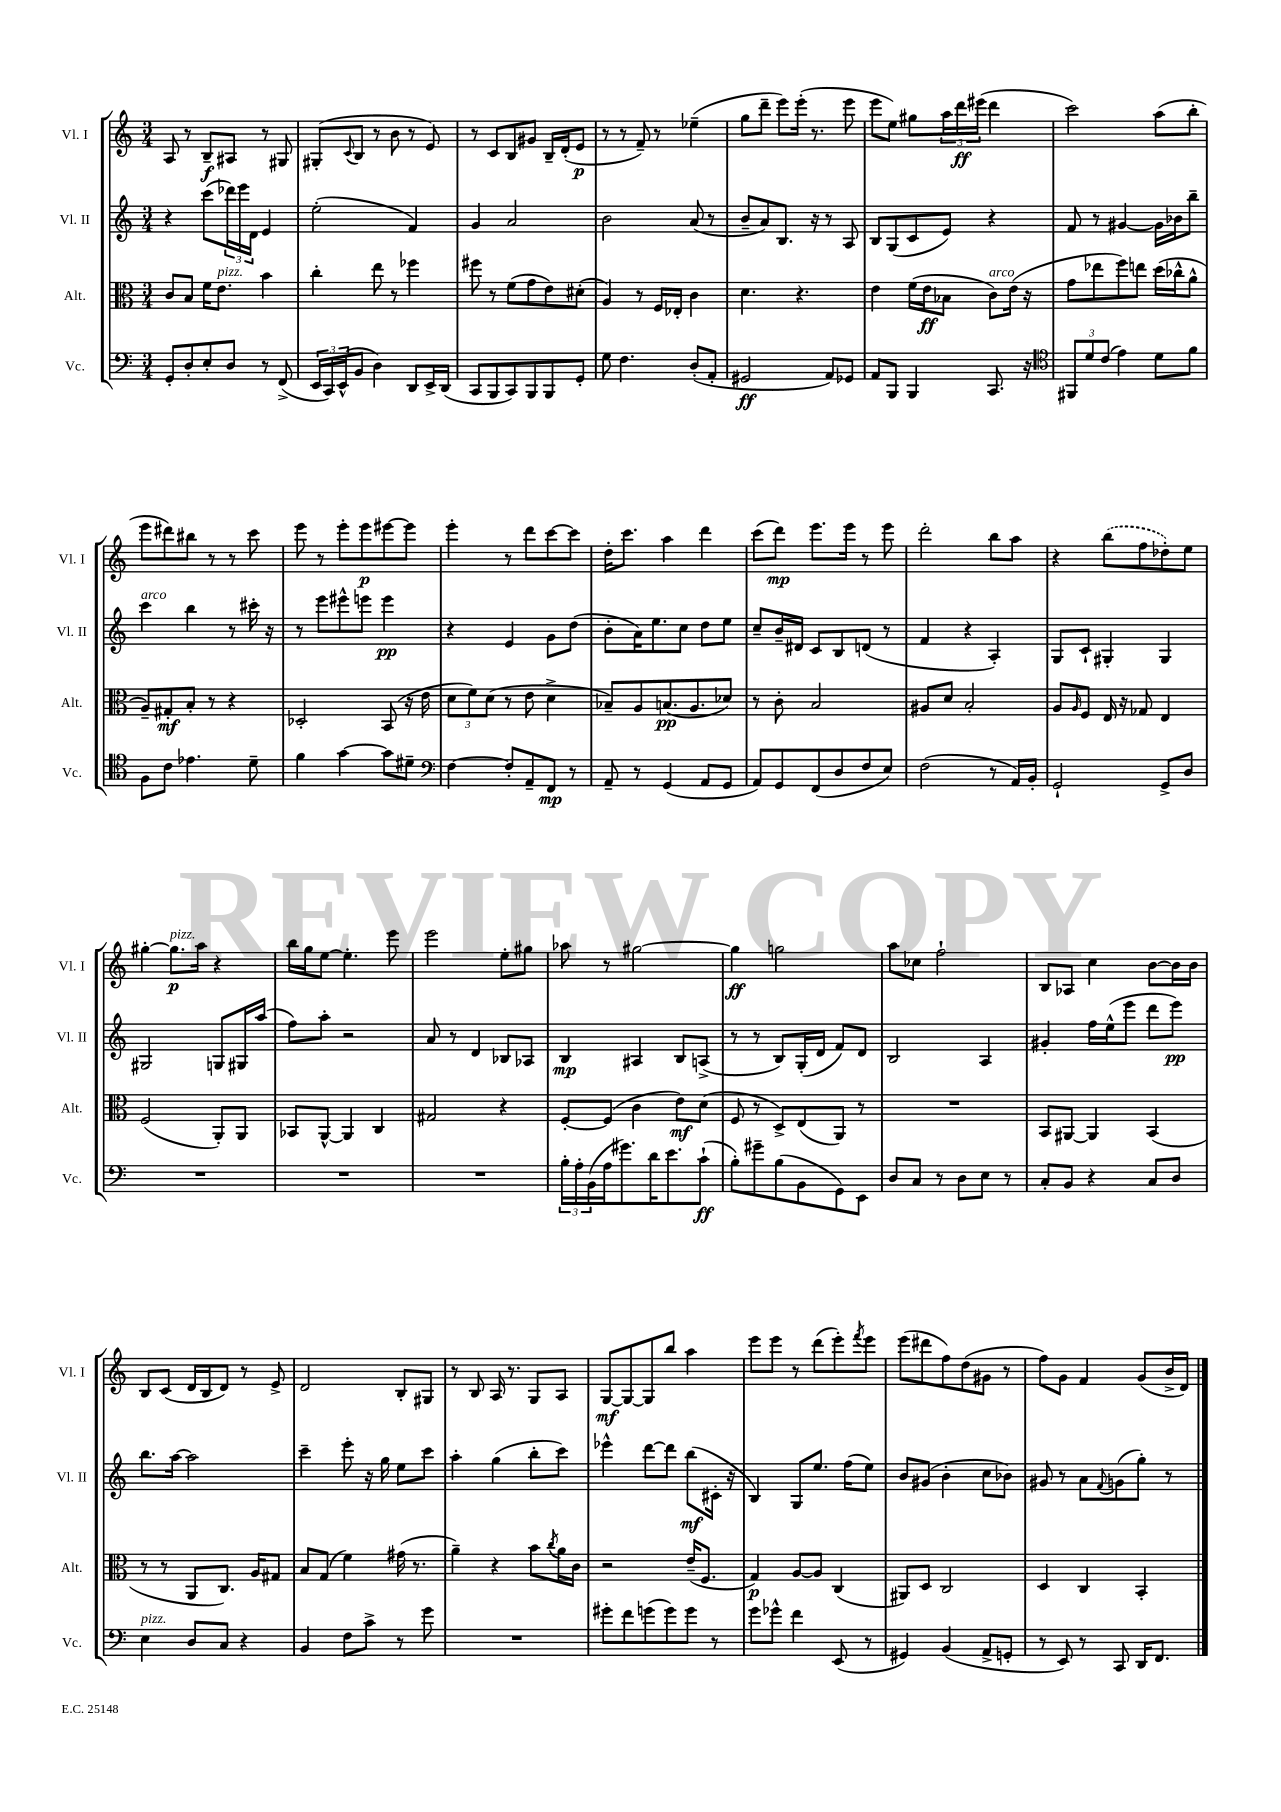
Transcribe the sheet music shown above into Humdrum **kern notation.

**kern	**kern	**kern	**kern
*staff4	*staff3	*staff2	*staff1
*clefF4	*clefC3	*clefG2	*clefG2
*k[]	*k[]	*k[]	*k[]
*M3/4	*M3/4	*M3/4	*M3/4
8GG'	8c	4r	8A
8D'	8B	.	8r
8E'	16f	(8ccc	8B~
.	8.e	.	.
8D	.	24ddd-)	8A#
.	.	24eee	.
.	.	24d	.
8r	4b	4e	8r
(8FF^	.	.	8G#
=	=	=	=
24EE	4cc'	(2ee'	(8G#'
24CC)	.	.	.
(24EE^^	.	.	.
.	.	.	8qqc
8BB	.	.	8B
4D)	8ee	.	8r
.	8r	.	8b
8DD	4ff-	4f)	8r
16EE^	.	.	8e)
(16DD	.	.	.
=	=	=	=
8CC	8ff#	4g	8r
8BBB	8r	.	8c
8CC)	(8f	2a	8B
8BBB	8g	.	8g#
8BBB	8e)	.	16B~
.	.	.	(16d'
8GG'	(8d#'	.	8e
=	=	=	=
8G	4A)	2b	8r
4.F	.	.	8r
.	8r	.	8f~)
.	16F	.	8r
.	16E-'	.	.
(8D'	4c	(8a	(4ee-~
8AA'	.	8r	.
=	=	=	=
2GG#	4.d	8b~	8gg
.	.	8a)	8ddd~
.	.	8.B	8eee)
.	4.r	.	(16eee'
.	.	16r	8.r
8AA)	.	8r	.
8GG-	.	8A	8eee
=	=	=	=
8AA	4e	8B	8eee
8BBB	.	(8G	8ee)
4BBB	(16f	8c	8gg#
.	16e	.	.
.	8B-	8e)	24aa
.	.	.	24ddd
.	.	.	(24eee#
8.CC	8c)	4r	4ddd
.	(16e	.	.
16r	16r	.	.
=	=	=	=
*clefC4	*	*	*
12FF#	8g	8f	2ccc)
12d	.	.	.
.	8ee-	8r	.
(12c	.	.	.
4e)	8ff)	[4g#	.
.	8ee	.	.
8d	(16dd	16g#]	(8aa
.	16cc-^^	16b-	.
8f	8a^^	8bb~	8bb'
=	=	=	=
8F	8A~)	4ccc	8eee
8c	8G#'	.	8ddd#)
4.e-	8B'	4bb	8bb#
.	8r	.	8r
.	4r	8r	8r
8d~	.	16ccc#'	8ccc
.	.	16r	.
=	=	=	=
4f	2D-'	8r	8eee
.	.	8eee	8r
[4g	.	8eee#^^	8eee'
.	.	8eee	8eee
8g]	(8BB	4eee	[8eee#
8d#~	16r	.	8eee#]
.	16e	.	.
=	=	=	=
*clefF4	*	*	*
[4F	12d	4r	4eee'
.	12f)	.	.
.	(12d	.	.
8F']	8r	4e	8r
8AA~	8e	.	8ddd
8FF	4d^	8g	[8ccc
8r	.	(8dd	8ccc]
=	=	=	=
8AA~	8B-~)	8b'	16dd'
.	.	.	8.ccc
8r	8A	16a)	.
.	.	8.ee	.
(4GG	(8.B	.	4aa
.	.	8cc	.
.	8.A	.	.
8AA	.	8dd	4ddd
8GG	8d-)	8ee	.
=	=	=	=
8AA)	8r	8cc~	(8ccc
8GG	8c'	16b~	8ddd)
.	.	16d#	.
(8FF	2B	8c	8.eee
8D	.	8B	.
.	.	.	16eee
8F	.	(8d	8r
8E)	.	8r	8eee
=	=	=	=
(2F	8A#	4f	2ddd'
.	8d	.	.
.	2B'	4r	.
8r	.	4A')	8bb
16AA)	.	.	8aa
16BB'	.	.	.
=	=	=	=
2GG`	8A	8G	4r
.	16qqA	.	.
.	8F	8c`	.
.	16E	4G#'	(8bb
.	16r	.	.
.	8G-	.	8ff
8GG^	4E	4G#	8dd-')
8D	.	.	8ee
=	=	=	=
2.r	(2F	2G#	[4gg#'
.	.	.	8.gg#]
.	.	.	16aa
.	8AA')	8G	4r
.	8AA	16G#	.
.	.	(16aa	.
=	=	=	=
2.r	8BB-	8ff)	16bb
.	.	.	16gg
.	[8AA^^	8aa'	[8ee
.	4AA]	2r	4.ee']
.	4C	.	.
.	.	.	8eee
=	=	=	=
2.r	2G#	8a	2eee
.	.	8r	.
.	.	4d	.
.	4r	8B-	8ee'
.	.	8A-	8gg#
=	=	=	=
24B'	[8F'	4B	8aa-
24A'	.	.	.
(24BB	.	.	.
16A	(8F]	.	8r
8.g#)	.	.	.
.	4c	4A#	[2gg#
16d	.	.	.
8.e	.	.	.
.	8e)	8B	.
(8c`	(8d	(8A^	.
=	=	=	=
8B')	8F	8r	4gg#]
8g#~	8r	8r	.
(8B	8D^)	8B)	2gg
8BB	(8E	(16G'	.
.	.	16d	.
8GG)	8AA)	8f)	.
8EE	8r	8d	.
=	=	=	=
8D	2.r	2B	8aa
8C	.	.	8cc-
8r	.	.	2ff`
8D	.	.	.
8E	.	4A	.
8r	.	.	.
=	=	=	=
8C'	8BB	4g#'	8B
8BB	[8AA#	.	8A-
4r	4AA#]	16ff	4cc
.	.	(16ee^^	.
.	.	8eee	.
8C	(4BB	8ddd	[8b
8D	.	8eee)	16b]
.	.	.	16b
=	=	=	=
4E	8r	8.bb	8B
.	8r	.	(8c
.	.	[16aa	.
8D	8AA	2aa]	16d
.	.	.	16B
8C	8.C)	.	8d)
4r	.	.	8r
.	16A	.	.
.	8G#	.	8e^
=	=	=	=
4BB	8B	4ccc~	2d
.	(8G	.	.
8F	4f)	8eee'	.
8c^	.	16r	.
.	.	16gg	.
8r	(16g#	8ee	8B'
.	8.r	.	.
8g	.	8ccc	8G#
=	=	=	=
2.r	4a~)	4aa'	8r
.	.	.	8B
.	4r	(4gg	16A
.	.	.	8.r
.	8b	8bb'	8G
.	8qcc	.	.
.	16a	8ccc)	8A
.	16c	.	.
=	=	=	=
8g#'	2r	4eee-^^	[8G
8f	.	.	8G_
(8g	.	[8ddd	8G]
8g)	.	8ddd]	8bb
8g	(16e~	(8bb	4aa
.	8.F	.	.
8r	.	16c#'	.
.	.	16r	.
=	=	=	=
8g	4G)	4B)	8eee
8g-^^	.	.	8eee
4f	[8A	8G	8r
.	8A]	8.ee	(8ddd
(8EE	(4C	.	8eee')
.	.	(16ff	.
.	.	.	8qfff
8r	.	8ee)	8eee
=	=	=	=
4GG#)	8AA#)	8b	(8eee
.	8D	(8g#	8ddd#
(4BB	2C	4b'	8ff)
.	.	.	(8dd
8AA^	.	8cc	8g#
8GG'	.	8b-)	8r
=	=	=	=
8r	4D	8g#	8ff)
8EE)	.	8r	8g
8r	4C	8a	4f
.	.	8qqf	.
8CC	.	(8g	.
16DD	4BB'	8gg')	(8g
8.FF	.	.	.
.	.	8r	16b^
.	.	.	16d)
==	==	==	==
*-	*-	*-	*-
